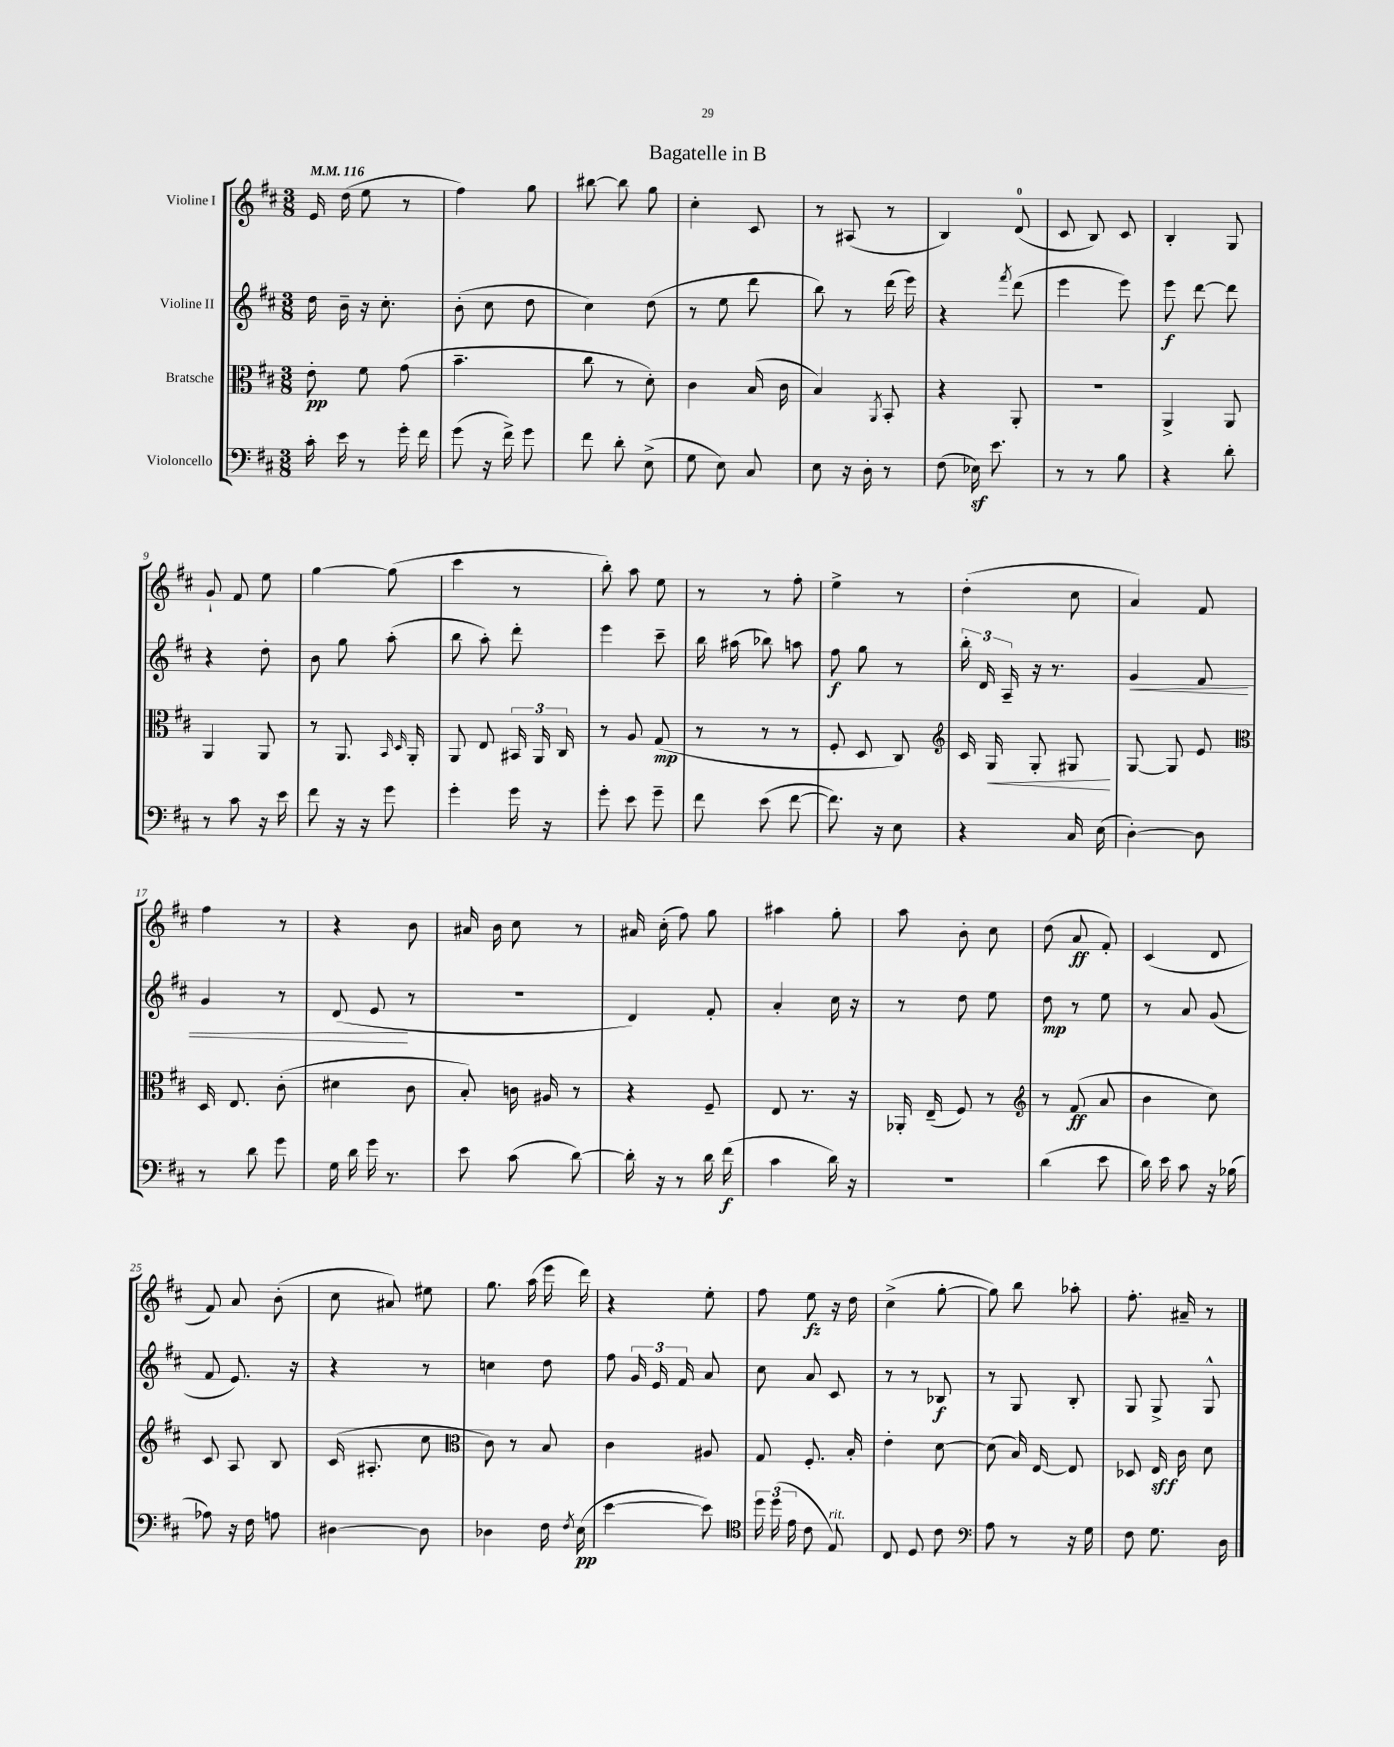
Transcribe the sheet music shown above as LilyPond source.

\header { title = "Bagatelle in B" }
<<
\new StaffGroup <<
\new Staff = "s0" \with { instrumentName = "Violine I" } {
    \clef treble \key d \major \numericTimeSignature \time 3/8 \tempo 4 = 116
    \autoBeamOff e'16 d''16( e''8 r8 |
    fis''4) g''8 |
    bis''8~ bis''8 g''8 |
    cis''4-. cis'8 |
    r8 ais8( r8 |
    b4) d'8-0( |
    cis'8 b8) cis'8 |
    b4-. g8 |
    g'8-! fis'8 e''8 |
    g''4~ g''8( |
    cis'''4 r8 |
    b''8-.) a''8 e''8 |
    r8 r8 fis''8-. |
    e''4-> r8 |
    d''4-.( cis''8 |
    a'4) fis'8 |
    fis''4 r8 |
    r4 b'8 |
    ais'16 b'16 cis''8 r8 |
    ais'16 cis''16-.( fis''8) g''8 |
    ais''4 g''8-. |
    a''8 b'8-. cis''8 |
    d''8( a'8\ff fis'8-.) |
    cis'4( d'8 |
    fis'8) a'8 b'8-.( |
    cis''8 ais'8) eis''8 |
    g''8. a''16( e'''16 d'''16) |
    r4 e''8-. |
    fis''8 e''8\fz r16 d''16 |
    cis''4->( g''8~-. |
    g''8) b''8 aes''8-. |
    fis''8.-. ais'16-- r8 \bar "|." |
}
\new Staff = "s1" \with { instrumentName = "Violine II" } {
    \clef treble \key d \major \numericTimeSignature \time 3/8
    \autoBeamOff d''16 b'16-- r16 cis''8.-. |
    b'8-.( cis''8 d''8 |
    cis''4) d''8( |
    r8 e''8 d'''8 |
    b''8) r8 d'''16( e'''16) |
    r4 \acciaccatura { fis'''8 } d'''8( |
    e'''4 e'''8) |
    e'''8\f d'''8~ d'''8 |
    r4 d''8-. |
    b'8 g''8 a''8-.( |
    b''8 a''8-.) d'''8-. |
    e'''4 cis'''8-- |
    b''16 ais''16( bes''8) a''8 |
    fis''8\f g''8 r8 |
    \tuplet 3/2 { b''16-. d'16 a16-- } r16 r8. |
    g'4\< fis'8 |
    g'4 r8 |
    d'8( e'8\! r8 |
    r4. |
    d'4) fis'8-. |
    a'4-. cis''16 r16 |
    r8 d''8 e''8 |
    d''8\mp r8 e''8 |
    r8 a'8 g'8( |
    fis'8 e'8.) r16 |
    r4 r8 |
    c''4 d''8 |
    fis''8 \tuplet 3/2 { g'16 e'16 fis'16 } a'8 |
    cis''8 a'8 cis'8 |
    r8 r8 bes8\f |
    r8 g8 b8-. |
    g8 g8-> g8-^ \bar "|." |
}
\new Staff = "s2" \with { instrumentName = "Bratsche" } {
    \clef alto \key d \major \numericTimeSignature \time 3/8
    \autoBeamOff e'8-.\pp fis'8 g'8( |
    b'4.-- |
    cis''8 r8 d'8-.) |
    cis'4 b16( cis'16 |
    b4) \acciaccatura { a,8 } b,8-. |
    r4 a,8-. |
    R4. |
    a,4-> a,8 |
    a,4 a,8 |
    r8 a,8. \grace { b,16 d16 } a,16-. |
    a,8 e8 \tuplet 3/2 { bis,16 a,16 cis16 } |
    r8 a8 g8\mp( |
    r8 r8 r8 |
    fis8-. d8 cis8) |
    \clef treble cis'16 g16\< g8-. gis8\! |
    g8~ g8 e'8 |
    \clef alto d16 e8. cis'8-.( |
    dis'4 cis'8 |
    b8-.) c'16 ais16 r8 |
    r4 fis8-- |
    e8 r8. r16 |
    aes,16-. e16--( fis8) r8 |
    \clef treble r8 fis'8\ff( a'8 |
    b'4 cis''8) |
    cis'8 a8 b8 |
    cis'16( ais8.-. cis''8 |
    \clef alto cis'8) r8 b8 |
    cis'4 ais8 |
    g8 fis8.-. b16-. |
    e'4-. d'8~ |
    d'8( b16) e16~ e8 |
    des8 e16\sff cis'16 d'8 \bar "|." |
}
\new Staff = "s3" \with { instrumentName = "Violoncello" } {
    \clef bass \key d \major \numericTimeSignature \time 3/8
    \autoBeamOff cis'16-. e'16 r8 g'16-. fis'16 |
    g'8( r16 fis'16->) g'8 |
    fis'8 d'8-. e8->( |
    g8 e8) cis8 |
    e8 r16 d16-. r8 |
    fis8( ees16\sf) e'8. |
    r8 r8 b8 |
    r4 d'8-. |
    r8 cis'8 r16 e'16 |
    fis'8 r16 r16 g'8 |
    g'4-. g'16 r16 |
    g'8-. e'8 g'8-- |
    fis'8 e'8( fis'8~ |
    fis'8.) r16 e8 |
    r4 cis16 e16( |
    d4~-.) d8 |
    r8 d'8 g'8 |
    g16 d'16 g'16 r8. |
    e'8 cis'8( d'8~) |
    d'16-. r16 r8 d'16 fis'16\f( |
    cis'4 d'16) r16 |
    R4. |
    d'4( e'8 |
    d'16) e'16 cis'8 r16 bes16( |
    aes8) r16 fis16 a8 |
    dis4~ dis8 |
    des4 fis16 \acciaccatura { fis8 } e16\pp( |
    e'4~ e'8) |
    \clef tenor \tuplet 3/2 { d''16 d''16( e'16 } cis'8 e8^\markup { \italic "rit." }) |
    cis8 d8 cis'8 |
    \clef bass a8 r8 r16 g16 |
    fis8 g8. d16 \bar "|." |
}
>>
>>
